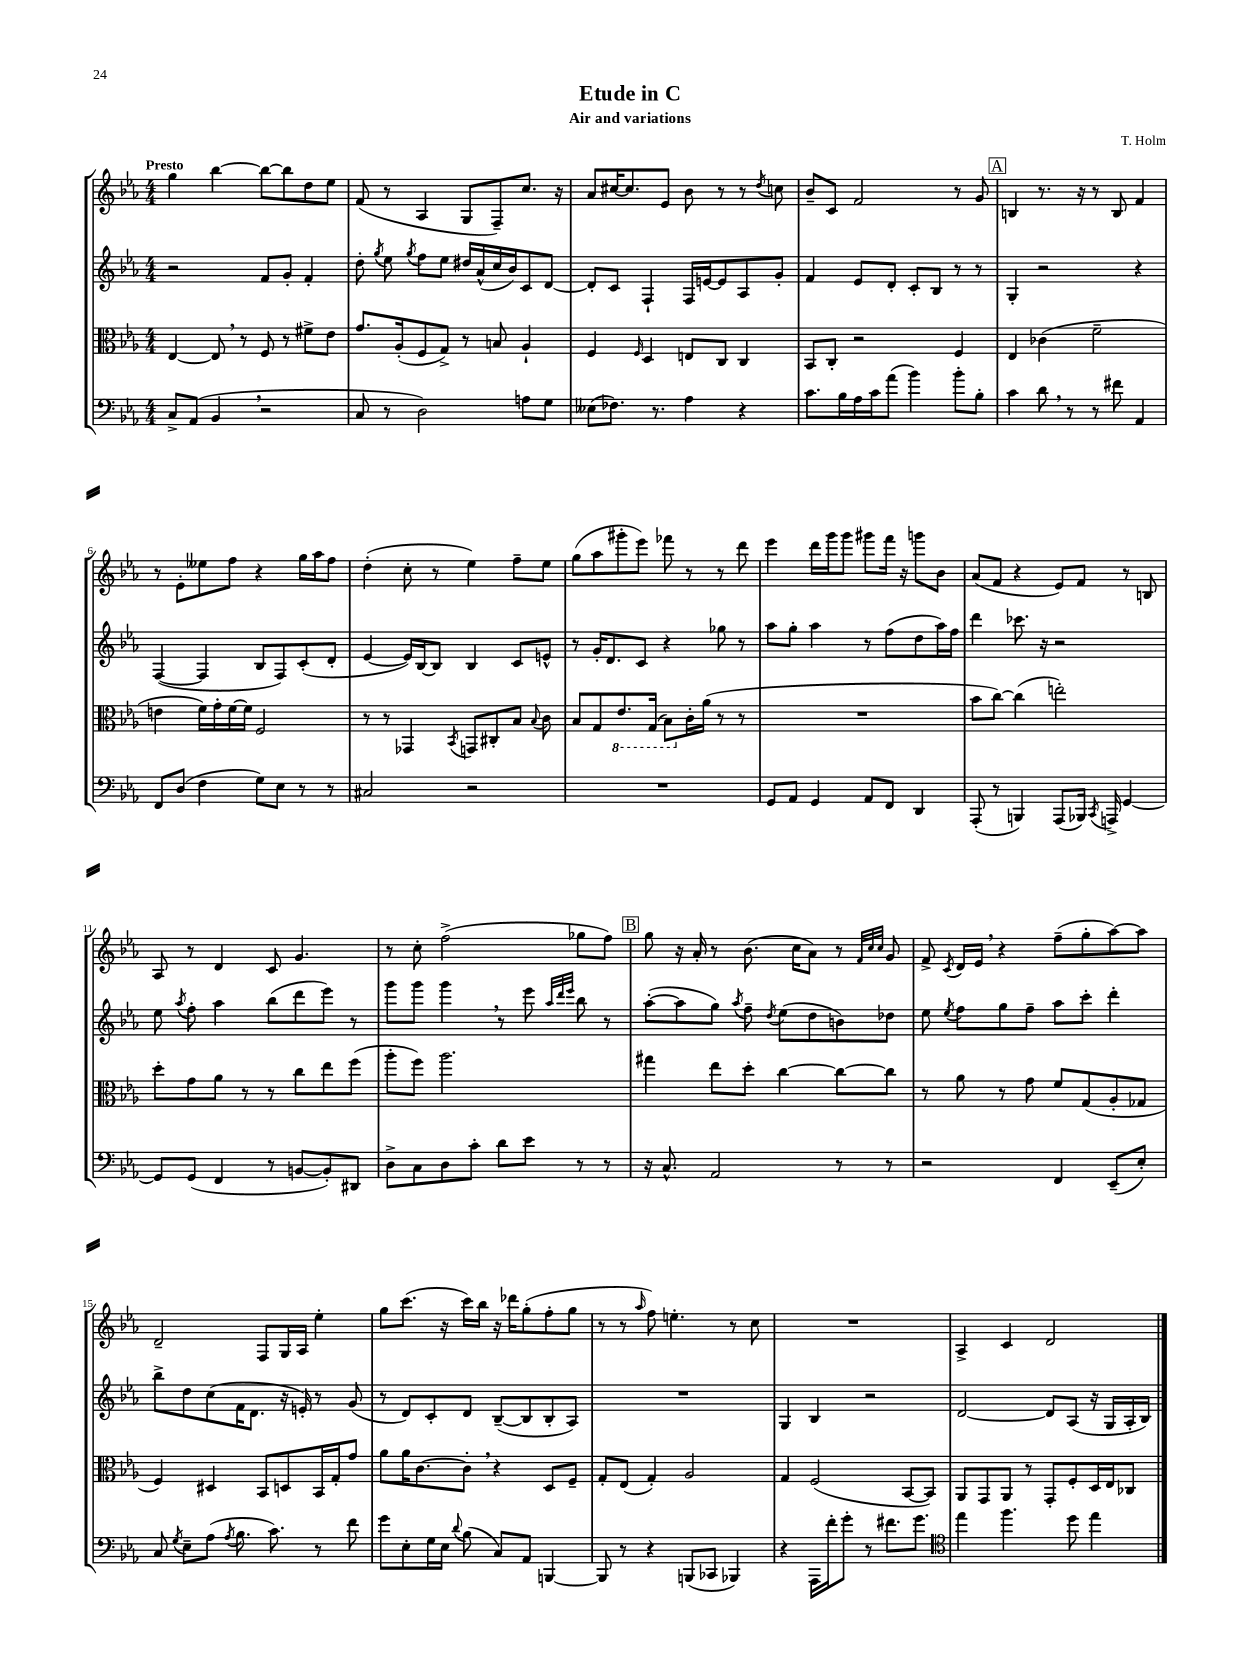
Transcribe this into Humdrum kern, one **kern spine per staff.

**kern	**kern	**kern	**kern
*part4	*part3	*part2	*part1
*staff4	*staff3	*staff2	*staff1
*clefF4	*clefC3	*clefG2	*clefG2
*k[b-e-a-]	*k[b-e-a-]	*k[b-e-a-]	*k[b-e-a-]
*M4/4	*M4/4	*M4/4	*M4/4
=1	=1	=1	=1
!	!	!	!LO:TX:a:B:t=Presto
8C^/L	[4E-/	2r	4gg\
(8AA-/J	.	.	.
4BB-,/	8E-,/]	.	[4bb-\
.	8r	.	.
2r	8F/	8f/L	8bb-\L_
.	8r	8g'/J	8bb-\]
.	8f#X^\L	4f'/	8dd\
.	8e-\J	.	8ee-\J
=2	=2	=2	=2
8C/	8.g/L	8dd'\	(8f/
.	.	8qgg/	.
8r	.	8ee-\	8r
.	(16A-'/k	.	.
.	.	8qgg/	.
2D\)	8F/	8ff\L	4A-/
.	8G^/J)	8ee-\J	.
.	8r	16dd#X/LL	8G/L
.	.	(16a-^^/	.
.	8Bn/	16cc/	8F~/)
.	.	16b-/J)	.
8An\L	4A-`/	8c/	8.cc/J
8G\J	.	[8d/J	.
.	.	.	16r
=3	=3	=3	=3
(8E--X\L	4F/	8d'/L]	8a-/L
8.F-X\J)	.	8c/J	[16cc#X/K
.	.	.	8.cc#/]
.	16qqF/	.	.
.	4D/	4F`/	.
8.r	.	.	.
.	.	.	8e-/J
4A-\	8En/L	16F/LL	8b-\
.	.	[16en/J	.
.	8C/J	8e/]	8r
4r	4C/	8A-/	8r
.	.	.	8qdd/
.	.	8g'/J	8ccn\
=4	=4	=4	=4
8.c\L	8BB-/L	4f/	8b-~/L
.	8C'/J	.	8c/J
16B-\L	.	.	.
16A-\	2r	8e-/L	2f/
16c\J	.	.	.
(8a-\J	.	8d'/J	.
4b-\)	.	8c'/L	.
.	.	8B-/J	.
8b-'\L	4F/	8r	8r
8B-'\J	.	8r	8g/
!!LO:REH:place=s1:t=A
=5	=5	=5	=5
4c\	4E-/	4G'/	4Bn/
8d,\	(4c-X\	2r	8.r
8r	.	.	.
.	.	.	16r
8r	2f~\	.	8r
8f#X\	.	.	8B/
4AA-/	.	4r	4f/
!!LO:LB:g=z
=6	=6	=6	=6
8FF/L	4en\	([4F/	8r
(8D/J	.	.	8e-'\L
4F\	16f\LL)	4F/]	8ee--X\
.	16g'\	.	.
.	[16f\	.	8ff\J
.	16f\JJ]	.	.
8G\L)	2F/	8B-/L	4r
8E-\J	.	8F/)	.
8r	.	(8c'/	16gg\LL
.	.	.	16aa-\J
8r	.	8d'/J	8ff\J
=7	=7	=7	=7
2C#X/	8r	[4e-/	(4dd'\
.	8r	.	.
.	4GG-X/	16e-/LL])	8cc'\
.	.	[16B-/J	.
.	.	8B-/J]	8r
.	8qBB-/	.	.
2r	8GGn/L	4B-/	4ee-\)
.	8C#X'/	.	.
.	8B-/J	8c/L	8ff~\L
.	8qqB-/	.	.
.	8c\	8en^^/J	8ee-\J
=8	=8	=8	=8
1r	8B-/L	8r	(8gg\L
.	8G/	16g'/KL	8aa-\
.	.	8.d/	.
*	*8ba	*	*
.	8.E-/	.	8ggg#X'\
.	.	8c/J	8eee-\J)
.	(16GG/Jk	.	.
.	8BB-\L)	4r	8fff-X\
*	*X8ba	*	*
.	16c'\L	.	8r
.	(16a-\JJ	.	.
.	8r	8gg-X\	8r
.	8r	8r	8ddd\
=9	=9	=9	=9
8GG/L	1r	8aa-\L	4eee-\
8AA-/J	.	8gg'\J	.
4GG/	.	4aa-\	16ddd\LL
.	.	.	16ggg\J
.	.	.	8ggg\J
8AA-/L	.	8r	8ggg#X\L
8FF/J	.	(8ff\L	16fff\Jk
.	.	.	16r
4DD/	.	8dd\	8gggn\L
.	.	16aa-\L)	8b-\J
.	.	16ff\JJ	.
=10	=10	=10	=10
(8AAA-'/	8b-\L	4ddd\	(8a-/L
8r	[8cc\J)	.	8f/J
4BBBn/)	(4cc\]	8.ccc-X\	4r
.	.	16r	.
(8AAA-/L	2een'\)	2r	8e-/L)
16BBB-X/Jk)	.	.	8f/J
8qCC/	.	.	.
16AAAn^/	.	.	.
[4GG/	.	.	8r
.	.	.	8Bn/
!!LO:LB:g=z
=11	=11	=11	=11
8GG/L]	8dd'\L	8ee-\	8A-/
.	.	8qaa-/	.
(8GG/J	8g\	8ff'\	8r
4FF/	8a-\J	4aa-\	4d/
.	8r	.	.
8r	8r	(8bb-\L	8c/
[8BBn/L	8cc\L	8ddd\	4.g/
8BB'/])	8ee-\	8eee-\J)	.
8DD#X/J	(8ff\J	8r	.
=12	=12	=12	=12
8D^\L	8aa-'\L	8ggg\L	8r
8C\	8ff\J)	8ggg\J	8cc'\
8D\	2.aa-\	4ggg,\	(2ff^\
8c'\J	.	.	.
8d\L	.	8r	.
8e-\J	.	8eee-\	.
.	.	32qqaa-/LLL	.
.	.	32qqddd/	.
.	.	32qqeee-/JJJ	.
8r	.	8bb-\	8gg-X\L
8r	.	8r	8ff\J)
!!LO:REH:place=s1:t=B
=13	=13	=13	=13
16r	4gg#X\	([8aa-'\L	8gg\
8.C^^/	.	.	.
.	.	8aa-\]	16r
.	.	.	16a-'/
2AA-/	8ee-\L	8gg\J)	8r
.	.	8qaa-/	.
.	8dd'\J	8ff~\	(8.b-\
.	.	8qdd/	.
.	[4cc\	(8ee-\L	.
.	.	.	16cc\KL
.	.	8dd\	8a-\J)
8r	8cc\L_	8bn\)	8r
.	.	.	32qqf/LLL
.	.	.	32qqcc/
.	.	.	32qqcc/JJJ
8r	8cc\J]	8dd-X\J	8g/
=14	=14	=14	=14
2r	8r	8ee-\	8f^/
.	.	8qee-/	8qc/
.	8a-\	8ff\L	16d/LL
.	.	.	16e-,/JJ
.	8r	8gg\	4r
.	8g\	8ff~\J	.
4FF/	8f/L	8aa-\L	(8ff~\L
.	(8G/	8ccc'\J	8gg'\
(8EE-~/L	8A-'/	4ddd'\	[8aa-\)
8E-'/J)	8G-X/J	.	8aa-\J]
!!LO:LB:g=z
=15	=15	=15	=15
8C/	4F/)	8bb-^\L	2d~/
8qG/	.	.	.
8E-~\L	.	8dd\	.
(8A-\J	4D#X/	(8cc\	.
8qA-/	.	.	.
8.B-\	.	16f\K	.
.	.	8.d\J	.
.	8BB-/L	.	8F/L
8.c\)	.	.	.
.	8Dn/	16r	16G/L
.	.	16en'/)	16A-/JJ
8r	16BB-/L	8r	4ee-'\
.	16G'/J	.	.
8f\	8g/J	(8g/	.
=16	=16	=16	=16
8g\L	8a-\L	8r	8gg\L
8E-'\	16a-\K	8d/L)	(8.ccc\J
.	[8.c\	.	.
16G\L	.	8c'/	.
16E-\JJ	.	.	16r
8qqd/	.	.	.
(8B-\	8c',\J]	8d/J	16ccc\LL)
.	.	.	16bb-\JJ
8C/L)	4r	([8B-~/L	16r
.	.	.	16ddd-X\KL
8AA-/J	.	8B-/]	(8gg'\
[4BBBn/	8D/L	8B-'/	8ff'\
.	8F~/J	8A-/J)	8gg\J
=17	=17	=17	=17
8BBB/]	8G'/L	1r	8r
8r	(8E-/J	.	8r
.	.	.	16qqaa-/
4r	4G'/)	.	8ff\)
.	.	.	4.een'\
(8BBBn/L	2A-/	.	.
8CC-X/J	.	.	.
4BBB-X/)	.	.	8r
.	.	.	8cc\
=18	=18	=18	=18
4r	4G/	4G/	1r
16AAA-\LL	(2F/	4B-/	.
16f'\J	.	.	.
8g'\J	.	.	.
8r	.	2r	.
8.f#X\L	.	.	.
.	[8BB-/L	.	.
8.g\J	.	.	.
.	8BB-/J])	.	.
=19	=19	=19	=19
*clefC4	*	*	*
4ee-\	8AA-/L	[2d/	4A-^/
.	8GG/	.	.
4.ff\	8AA-/J	.	4c/
.	8r	.	.
.	8GG'/L	8d/L]	2d/
8dd\	8F'/	(8A-/J	.
4ee-\	16D/L	16r	.
.	16E-/J	16G/LL	.
.	8C-X/J	16A-'/	.
.	.	16B-/JJ)	.
==	==	==	==
*-	*-	*-	*-
